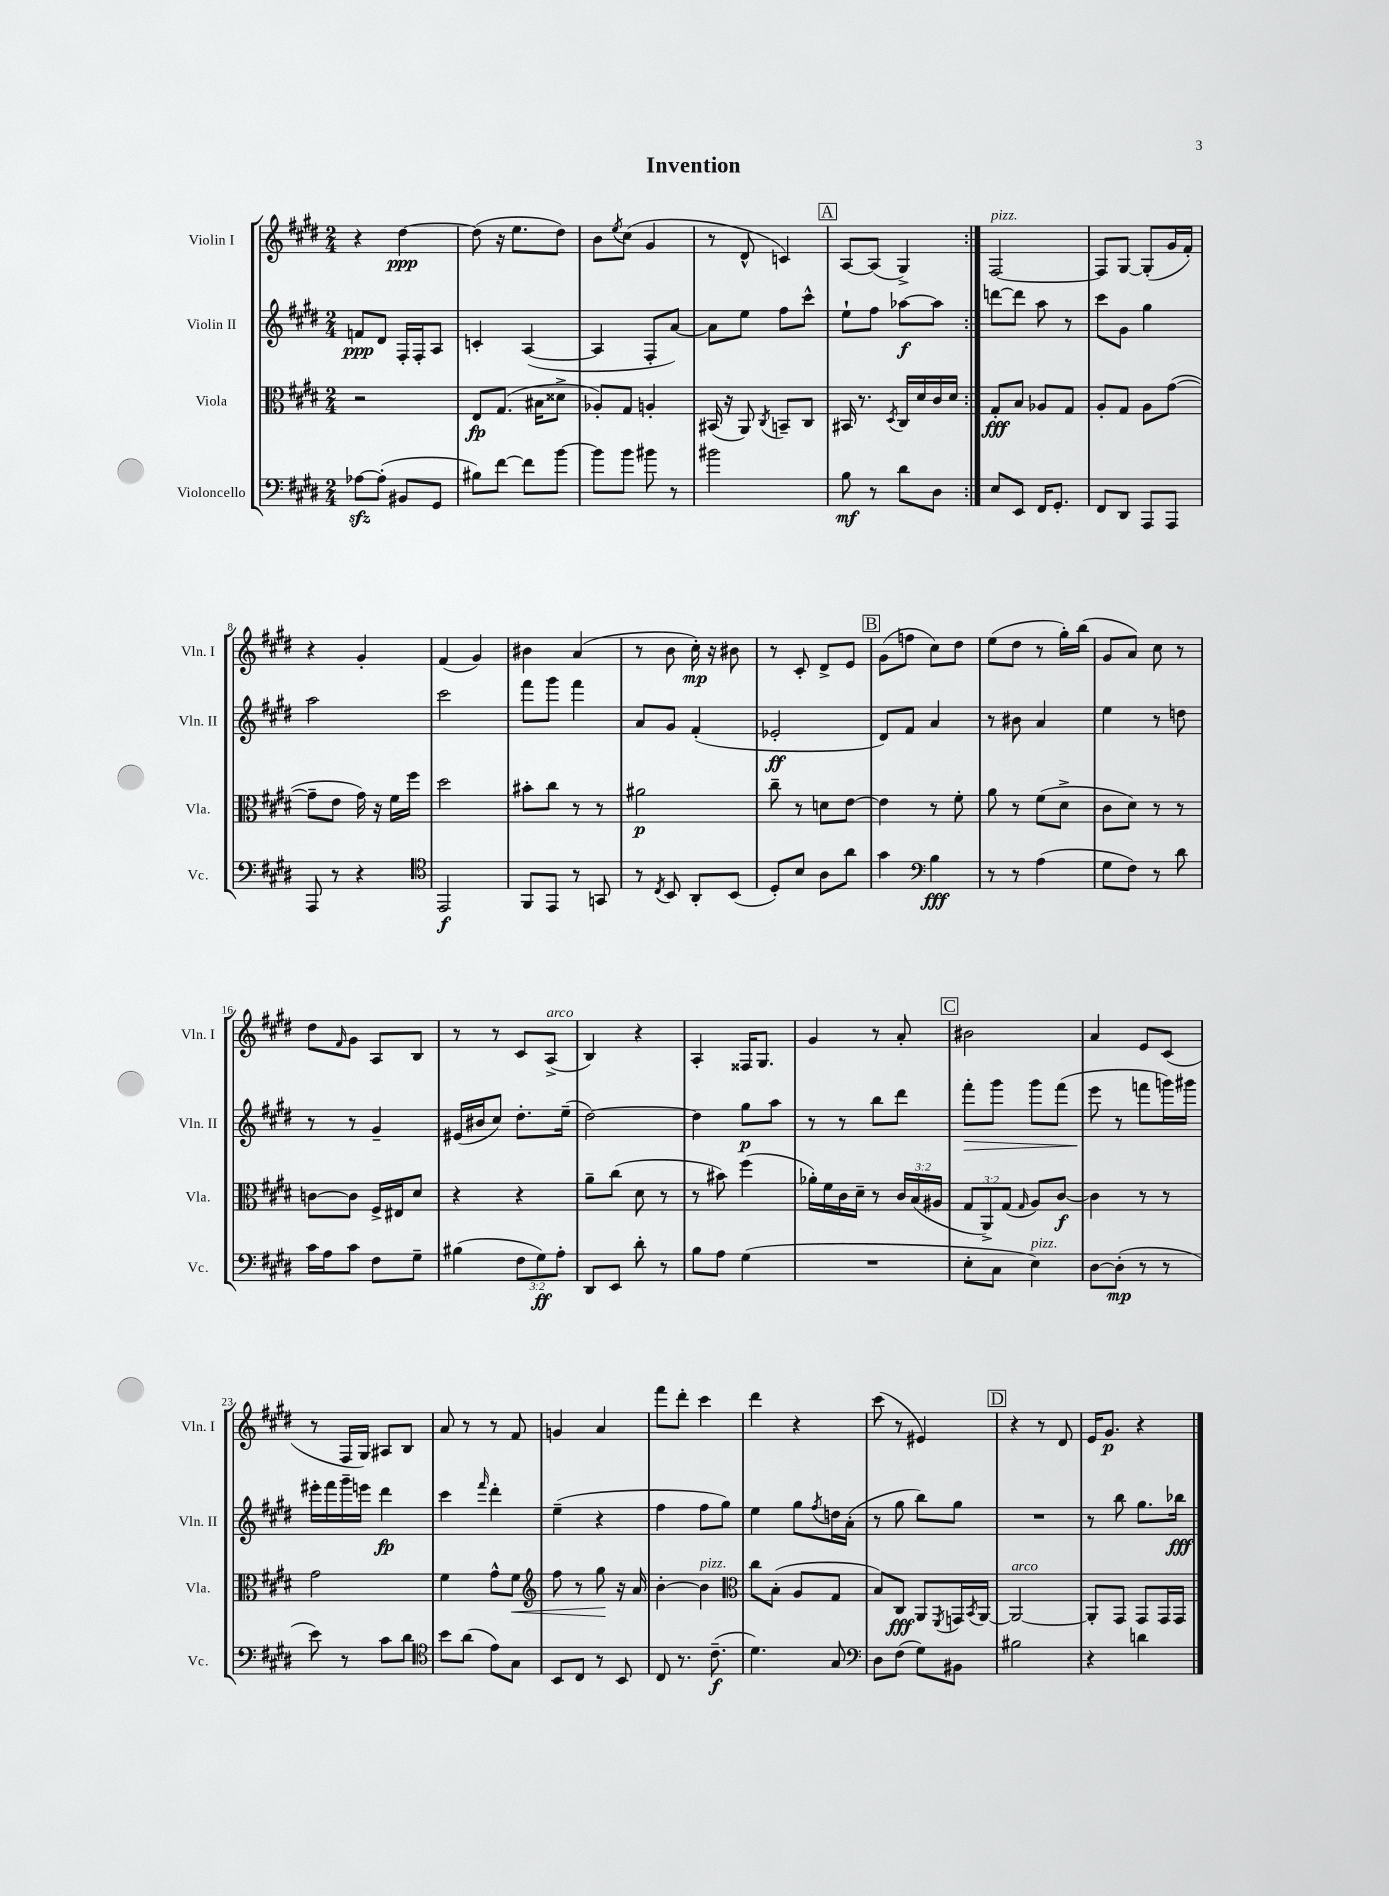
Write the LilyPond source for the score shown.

\header { title = "Invention" }
<<
\new StaffGroup <<
\new Staff = "s0" \with { instrumentName = "Violin I" shortInstrumentName = "Vln. I" } {
    \clef treble \key e \major \numericTimeSignature \time 2/4
    \repeat volta 2 { r4 dis''4~\ppp |
    dis''8( r16 e''8. dis''8) |
    b'8 \acciaccatura { e''8 } cis''8( gis'4 |
    r8 dis'8-^ c'4) |
    \mark \markup { \box "A" } a8~ a8( gis4->) | }
    fis2~^\markup { \italic "pizz." } |
    fis8 gis8~ gis8-.( gis'16 fis'16-.) |
    r4 gis'4-. |
    fis'4( gis'4) |
    bis'4 a'4( |
    r8 b'8 cis''16-.\mp) r16 bis'8 |
    r8 cis'8-. dis'8-> e'8 |
    \mark \markup { \box "B" } gis'8( f''8 cis''8) dis''8 |
    e''8( dis''8 r8 gis''16-.) b''16( |
    gis'8 a'8) cis''8 r8 |
    dis''8 \grace { fis'16 } gis'8 a8 b8 |
    r8 r8 cis'8 a8->^\markup { \italic "arco" }( |
    b4) r4 |
    a4-. fisis16 gis8. |
    gis'4 r8 a'8-. |
    \mark \markup { \box "C" } bis'2 |
    a'4 e'8 cis'8( |
    r8 fis16 gis16) ais8 b8 |
    a'8 r8 r8 fis'8 |
    g'4 a'4 |
    fis'''8 dis'''8-. cis'''4 |
    dis'''4 r4 |
    cis'''8( r8 eis'4) |
    \mark \markup { \box "D" } r4 r8 dis'8 |
    e'16 gis'8.\p r4 \bar "|." |
}
\new Staff = "s1" \with { instrumentName = "Violin II" shortInstrumentName = "Vln. II" } {
    \clef treble \key e \major \numericTimeSignature \time 2/4
    \repeat volta 2 { f'8\ppp dis'8 fis16-. fis16-. a8 |
    c'4-. a4~( |
    a4 fis8-. a'8~) |
    a'8 e''8 fis''8 cis'''8-^ |
    \mark \markup { \box "A" } e''8-! fis''8 aes''8~\f aes''8 | }
    d'''8~ d'''8 a''8 r8 |
    cis'''8 gis'8 gis''4 |
    a''2 |
    cis'''2 |
    fis'''8 gis'''8 fis'''4 |
    a'8 gis'8 fis'4-.( |
    ees'2-.\ff |
    \mark \markup { \box "B" } dis'8) fis'8 a'4 |
    r8 bis'8 a'4 |
    e''4 r8 d''8 |
    r8 r8 gis'4-- |
    eis'16( bis'16 cis''8) dis''8.-. e''16--( |
    dis''2~) |
    dis''4 gis''8\p a''8 |
    r8 r8 b''8 dis'''8 |
    \mark \markup { \box "C" } fis'''8-.\> gis'''8 gis'''8 fis'''8( |
    e'''8\! r8 f'''8 g'''16) gis'''16 |
    eis'''16-. fis'''16 gis'''16-- e'''16 dis'''4\fp |
    cis'''4 \grace { fis'''16 } dis'''4-. |
    e''4--( r4 |
    fis''4 fis''8 gis''8) |
    e''4 gis''8 \acciaccatura { fis''8 } d''16 a'16-.( |
    r8 gis''8 b''8) gis''8 |
    \mark \markup { \box "D" } R2 |
    r8 b''8 gis''8. bes''16\fff \bar "|." |
}
\new Staff = "s2" \with { instrumentName = "Viola" shortInstrumentName = "Vla." } {
    \clef alto \key e \major \numericTimeSignature \time 2/4 \override Staff.TupletNumber.text = #tuplet-number::calc-fraction-text
    \repeat volta 2 { r2 |
    e8\fp gis8.( bis16 disis'8-> |
    aes8-.) gis8 a4-. |
    bis,16( r16 a,8) \acciaccatura { cis8 } b,8-- cis8 |
    \mark \markup { \box "A" } bis,16 r8. \acciaccatura { dis8 } cis16 dis'16 cis'16 dis'16 | }
    gis8-.\fff b8 aes8 gis8 |
    a8-. gis8 a8 gis'8~( |
    gis'8-- e'8 gis'16) r16 fis'16 fis''16 |
    dis''2 |
    bis'8-. cis''8 r8 r8 |
    ais'2\p |
    cis''8-- r8 d'8 e'8~ |
    \mark \markup { \box "B" } e'4 r8 fis'8-. |
    a'8 r8 fis'8( dis'8-> |
    cis'8 dis'8) r8 r8 |
    c'8~ c'8 fis16-> eis16 dis'8 |
    r4 r4 |
    a'8-- cis''8( dis'8 r8 |
    r8 bis'8) fis''4( |
    aes'16-.) fis'16 cis'16 dis'16-- r8 \tuplet 3/2 { cis'16 b16( ais16 } |
    \mark \markup { \box "C" } \tuplet 3/2 { gis8 a,8->) gis8( } \grace { gis16 } a8) cis'8~\f |
    cis'4 r8 r8 |
    gis'2 |
    fis'4 gis'8-^ fis'8\< |
    \clef treble fis''8 r8 gis''8\! r16 a'16 |
    b'4~-. b'4^\markup { \italic "pizz." } |
    \clef alto cis''8 b8-.( a8 gis8 |
    b8) cis8\fff a,8 \acciaccatura { fis,8 } g,16 \acciaccatura { b,8 } a,16~ |
    \mark \markup { \box "D" } a,2~^\markup { \italic "arco" } |
    a,8-. gis,8 gis,8 gis,16 gis,16 \bar "|." |
}
\new Staff = "s3" \with { instrumentName = "Violoncello" shortInstrumentName = "Vc." } {
    \clef bass \key e \major \numericTimeSignature \time 2/4 \override Staff.TupletNumber.text = #tuplet-number::calc-fraction-text
    \repeat volta 2 { aes8~\sfz aes8-.( bis,8 gis,8 |
    bis8) fis'8~ fis'8 b'8~ |
    b'8 b'8 bis'8 r8 |
    bis'2 |
    \mark \markup { \box "A" } b8\mf r8 dis'8 dis8 | }
    e8 e,8 fis,16 gis,8.-. |
    fis,8 dis,8 a,,8 a,,8 |
    a,,8 r8 r4 |
    \clef tenor e,2\f |
    fis,8 e,8 r8 g,8 |
    r8 \acciaccatura { cis8 } b,8 a,8-. b,8( |
    dis8-.) b8 a8 a'8 |
    \mark \markup { \box "B" } gis'4 \clef bass b4\fff |
    r8 r8 a4( |
    gis8 fis8) r8 dis'8 |
    cis'16 a16 cis'8 fis8 gis8-- |
    bis4( \tuplet 3/2 { fis8 gis8\ff) a8-. } |
    dis,8 e,8 dis'8-. r8 |
    b8 a8 gis4( |
    R2 |
    \mark \markup { \box "C" } e8-. cis8 e4^\markup { \italic "pizz." }) |
    dis8~ dis8-.\mp( r8 r8 |
    e'8) r8 cis'8 dis'8 |
    \clef tenor b'8 a'8( e'8) gis8 |
    b,8 cis8 r8 b,8 |
    cis8 r8. cis'8.--\f( |
    dis'4.) gis8 |
    \clef bass dis8 fis8( gis8) bis,8 |
    \mark \markup { \box "D" } bis2 |
    r4 d'4 \bar "|." |
}
>>
>>
